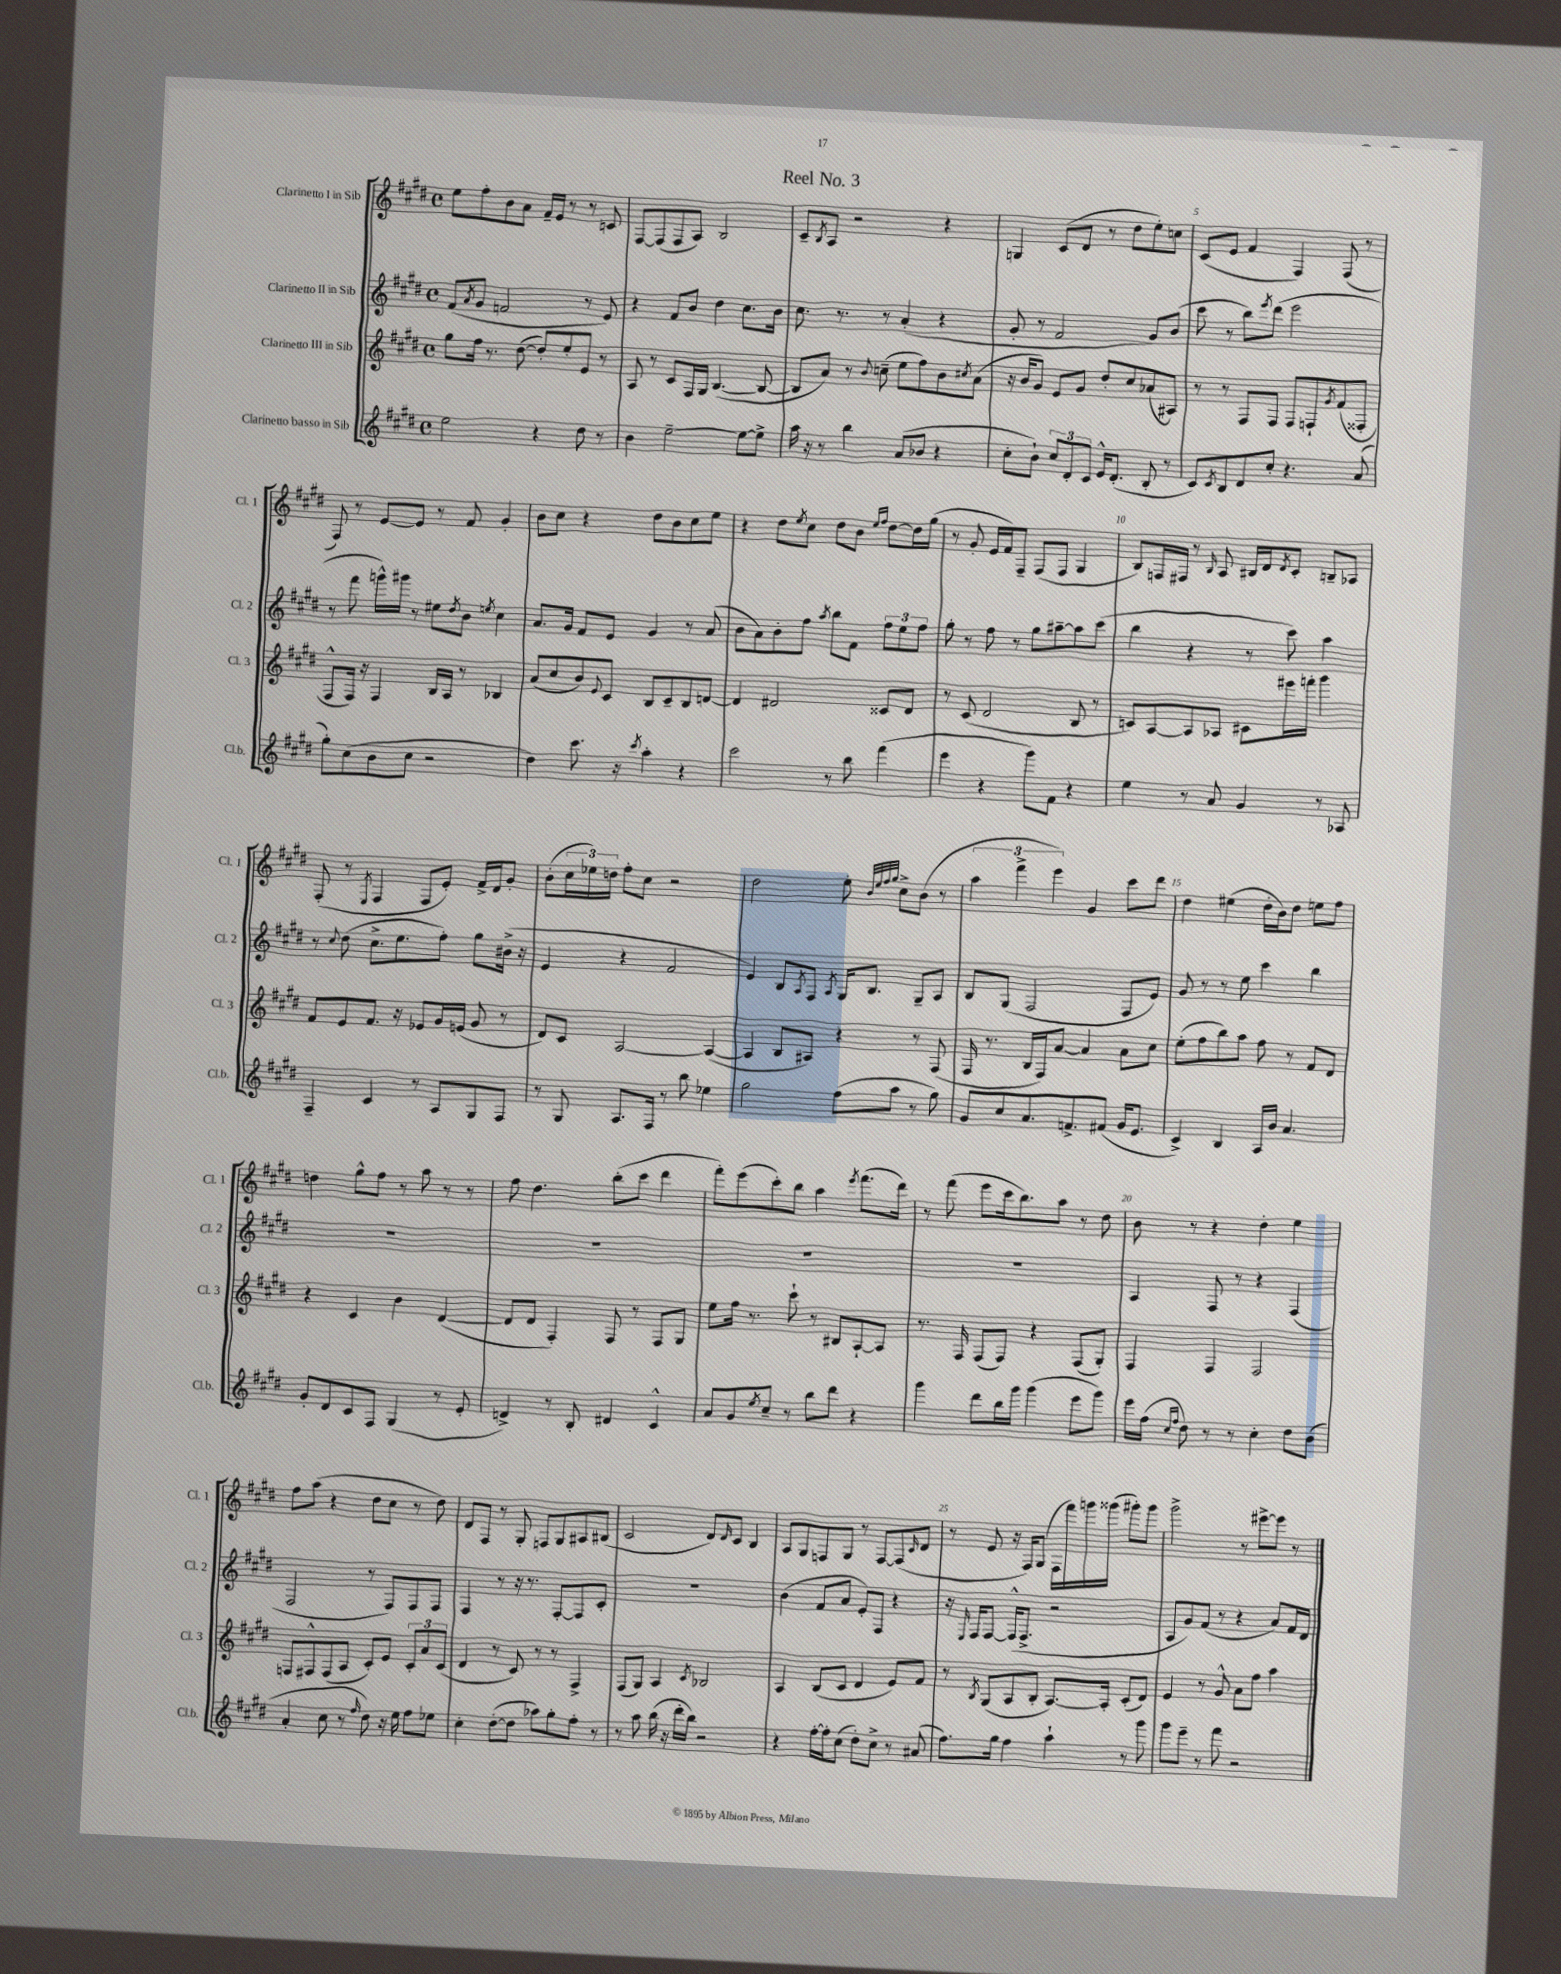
\header { title = "Reel No. 3" }
<<
\new StaffGroup <<
\new Staff = "s0" \with { instrumentName = "Clarinetto I in Sib" shortInstrumentName = "Cl. 1" } {
    \clef treble \key e \major \defaultTimeSignature \time 4/4
    e''8 fis''8-. b'8 a'8 fis'16-- e'16 r8 r8 c'8 |
    fis8~ fis8( fis8 a8) b2 |
    cis'8-- \acciaccatura { b8 } a8 r2 r4 |
    g4 cis'8( dis'8 r8 dis''8 e''8-.) c''8 |
    cis'8( e'8 fis'4 fis4) fis8( r8 |
    fis8) r8 e'8~ e'8 r8 fis'8 gis'4-. |
    b'8 cis''8 r4 dis''8 b'8 cis''8 e''8 |
    r4 dis''8 \acciaccatura { e''8 } cis''8 dis''8 b'8 \grace { e''16 fis''16 } dis''8~ dis''16 gis''16( |
    r8 gis'8-. e'16 fis'16) fis8-- fis8( fis8 gis4 |
    b8) f16 fis16 r8 \grace { b16 } a8 bis16 dis'16 \acciaccatura { dis'8 } cis'8-. b8-- aes8 |
    fis8-.( r8 \acciaccatura { e8 } fis4 fis8 e'8-.) fis'16-> dis'16 gis'8-. |
    b'8-.( \tuplet 3/2 { cis''16 ees''16) d''16 } fis''8-. cis''8 r2 |
    dis''2 e''8-. \grace { b'32 e''32 fis''32 gis''32 } cis''8-> b'8( r8 |
    \tuplet 3/2 { a''4 fis'''4-> e'''4) } gis'4 cis'''8 dis'''8 |
    dis''4 eis''4( dis''16-. b'16) dis''8 e''8 fis''8 |
    d''4 gis''8-^ fis''8 r8 a''8 r8 r8 |
    fis''8 dis''4. b''8-.( cis'''8 dis'''4 |
    fis'''8-.) e'''8( cis'''8-.) b''8 a''4 \acciaccatura { e'''8 } fis'''8.( dis'''16) |
    r8 fis'''8( e'''8 cis'''16 b''8.) a''8 r8 dis''8 |
    b'8 r8 r4 dis''4-. e''4 |
    fis''8 a''8( r4 dis''8 cis''8 r8 dis''8) |
    dis'8 fis8 r8 gis8-. f8 gis8 ais8 bis8( |
    cis'2 dis'8) \grace { dis'16 } cis'8 b4 |
    a8 gis8 f8 gis8 r8 f8~ f8( \grace { cis'16 } dis'8 |
    r8 e'8 r16 fis16) gis8( fis16 fis'''16) g'''16 gisis'''16( gis'''8-.) gis'''8 |
    gis'''2-> r8 eis'''8~-> eis'''8 r8 \bar "|." |
}
\new Staff = "s1" \with { instrumentName = "Clarinetto II in Sib" shortInstrumentName = "Cl. 2" } {
    \clef treble \key e \major \defaultTimeSignature \time 4/4
    fis'8( \acciaccatura { a'8 } gis'8 f'2 r8 e'8) |
    r4 fis'8 b'8 dis''4 cis''8. b'16 |
    cis''8. r8. r8 a'4-.( r4 |
    gis'8-. r8 fis'2 gis'8) b'8( |
    cis'''8 r8 b''8) \acciaccatura { e'''8 } dis'''8( e'''2 |
    r8 fis'''8 g'''16-^) gis'''16 r8 eis''8 \acciaccatura { dis''8 } b'8 \acciaccatura { e''8 } cis''4 |
    a'8. gis'16 fis'8 e'8 gis'4 r8 a'8( |
    b'8 a'8) b'8-. fis''8 \acciaccatura { a''8 } b''8 fis'8 \tuplet 3/2 { fis''8 e''8 fis''8 } |
    gis''8-. r8 fis''8 r8 gis''8 ais''8~-- ais''8 cis'''8( |
    b''4 r4 r8 cis'''8) a''4 |
    r8 \appoggiatura { cis''8 } dis''8( cis''8.-> e''8. fis''8-.) gis''8 bis'16->( r16 |
    e'4 r4 fis'2 |
    e'4) b8 \acciaccatura { a8 } fis8 \acciaccatura { a8 } gis16 b8. gis8-- a8 |
    b8 gis8( fis2 fis8 e'8) |
    gis'8 r8 r8 e''8 cis'''4 b''4 |
    R1 |
    R1 |
    R1 |
    R1 |
    a4 fis8 r8 r4 fis4( |
    fis2 r8 fis8) fis8 fis8 |
    fis4 r8 r16 r8. fis8~-. fis8 cis'8-. |
    R1 |
    b'4( fis'8 a'8 e'8-.) fis8 r4 |
    r16 \grace { e16 } fis16 fis8~ fis16-^( fis8.-> r2 |
    a8 gis'8) fis'8( r8 r4 a'8) fis'16 dis'16 \bar "|." |
}
\new Staff = "s2" \with { instrumentName = "Clarinetto III in Sib" shortInstrumentName = "Cl. 3" } {
    \clef treble \key e \major \defaultTimeSignature \time 4/4
    gis''8 fis''16 r8. dis''8~( dis''8-.) e''8-. e'8 r8 |
    a8 r8 cis'8 fis16 gis16 b4.~( b8~ |
    b8 a'8) r8 \appoggiatura { b'8 } c''8--( e''8 fis''8) b'8 \acciaccatura { cis''8 } a'8( |
    r16 b'16 gis'8) e'8 gis'8 dis''8-. cis''8 aes'8( ais8) |
    r8 r8 fis8 fis8 fis8 f8-! \acciaccatura { gis'8 } fis'8( fisis8-. |
    fis8-^ fis16) r16 fis4 b16 a16 r8 bes4 |
    a'8( cis''8 b'8) \appoggiatura { e'8 } cis'8 b8 cis'8-- b8 d'8~ |
    d'4 dis'2 cisis'8 dis'8 |
    r8 cis'8( dis'2 b8 r8 |
    c'8) a8~ a8 aes8 cis'8 eis'''16 f'''16-. gis'''4 |
    fis'8 e'8 fis'8. r16 ees'8 gis'16 e'16( gis'8 r8 |
    dis'8) cis'8 a2~ a4~( |
    a4 b8 ais8) r4 r8 fis8( |
    fis16 r8. b16 fis16) a'8~ a'4 a'8 cis''8 |
    e''8-.( fis''8 b''8) a''8 fis''8 r8 fis'8 dis'8 |
    r4 cis'4 b'4 dis'4~( |
    dis'8 dis'8 fis4-.) fis8 r8 fis8 gis8 |
    e''8 fis''16 r8. cis'''8-! r8 bis8 a8~-! a8 |
    r8. fis16 fis8( fis8) r4 fis8( gis8-.) |
    fis4 fis4 fis2 |
    f8 fis8-^ fis8( a8 cis'8-.) e'8 \tuplet 3/2 { cis'8-. a'8 cis'8( } |
    dis'4 r8 cis'8) r8 r8 fis4-> |
    fis8( gis8) a4 \acciaccatura { cis'8 } bes2 |
    a4 b8( cis'8 dis'4 e'8) fis'8 |
    r8 \acciaccatura { b8 } gis8( a8 b8-. a8.~) a16-. cis'8-.( dis'8) |
    e'4 r8 gis'8-^ a'8 fis''8 a''4 \bar "|." |
}
\new Staff = "s3" \with { instrumentName = "Clarinetto basso in Sib" shortInstrumentName = "Cl.b." } {
    \clef treble \key e \major \defaultTimeSignature \time 4/4
    e''2 r4 dis''8 r8 |
    b'4 e''2~-- e''8~ e''8-> |
    a''16 r16 r8 b''4 a'8( bes'8 r4 |
    cis''8-. b'8-!) \tuplet 3/2 { cis''8 dis'8-. cis'8 } e'16-^ dis'8.-.( b8-. r8 |
    cis'8) \acciaccatura { cis'8 } b8 dis'8 cis''8-. r4. a'8( |
    gis''8-.) cis''8( b'8 cis''8 r2 |
    dis''4) cis'''8. r16 \acciaccatura { cis'''8 } a''4-. r4 |
    cis'''2 r8 b''8 fis'''4( |
    e'''4 r4 gis'''8) fis'8 r4 |
    e''4 r8 a'8 gis'4 r8 aes8 |
    fis4-- cis'4 r8 a8 gis8 fis8 |
    r8 gis8 a8. fis16 r8 b''8 ees''4 |
    gis''2 fis''8( a''8 r8 gis''8) |
    gis'8 cis''8 a'8. f'8.-> fis'8( gis'16 e'8. |
    cis'4->) b4 a16 b'16 a'4. |
    gis'8-. dis'8 cis'8 fis8 gis4( r8 e'8-. |
    d'4->) r8 b8-. dis'4 cis'4-^ |
    a'8 gis'8 \acciaccatura { e''8 } cis''8-- r8 b''8 dis'''8 r4 |
    gis'''4 dis'''8 b''16 gis'''16 gis'''4( e'''8 gis'''8) |
    e'''16 fis''16( \grace { cis''16 fis''16 } dis''8) r8 r8 cis''4-. dis''8 b'8( |
    a'4-. cis''8 r8 \grace { fis''16 } dis''8) r16 e''16 fis''8 ees''8 |
    cis''4-. dis''8~-.( dis''8 aes''8) gis''8-. fis''8-. r8 |
    r8 a''8 b''16( r16 dis'''16-. b''16) r2 |
    r4 fis''16~-. fis''16-. cis''8( dis''8-.) cis''8-> r8 ais'8( |
    fis''8.) gis''16 fis''4 a''4-! r8 gis'''8 |
    gis'''8 e'''8-- r8 fis'''8 r2 \bar "|." |
}
>>
>>
\layout { \context { \Score \override BarNumber.break-visibility = ##(#f #t #t) barNumberVisibility = #(every-nth-bar-number-visible 5) } }
